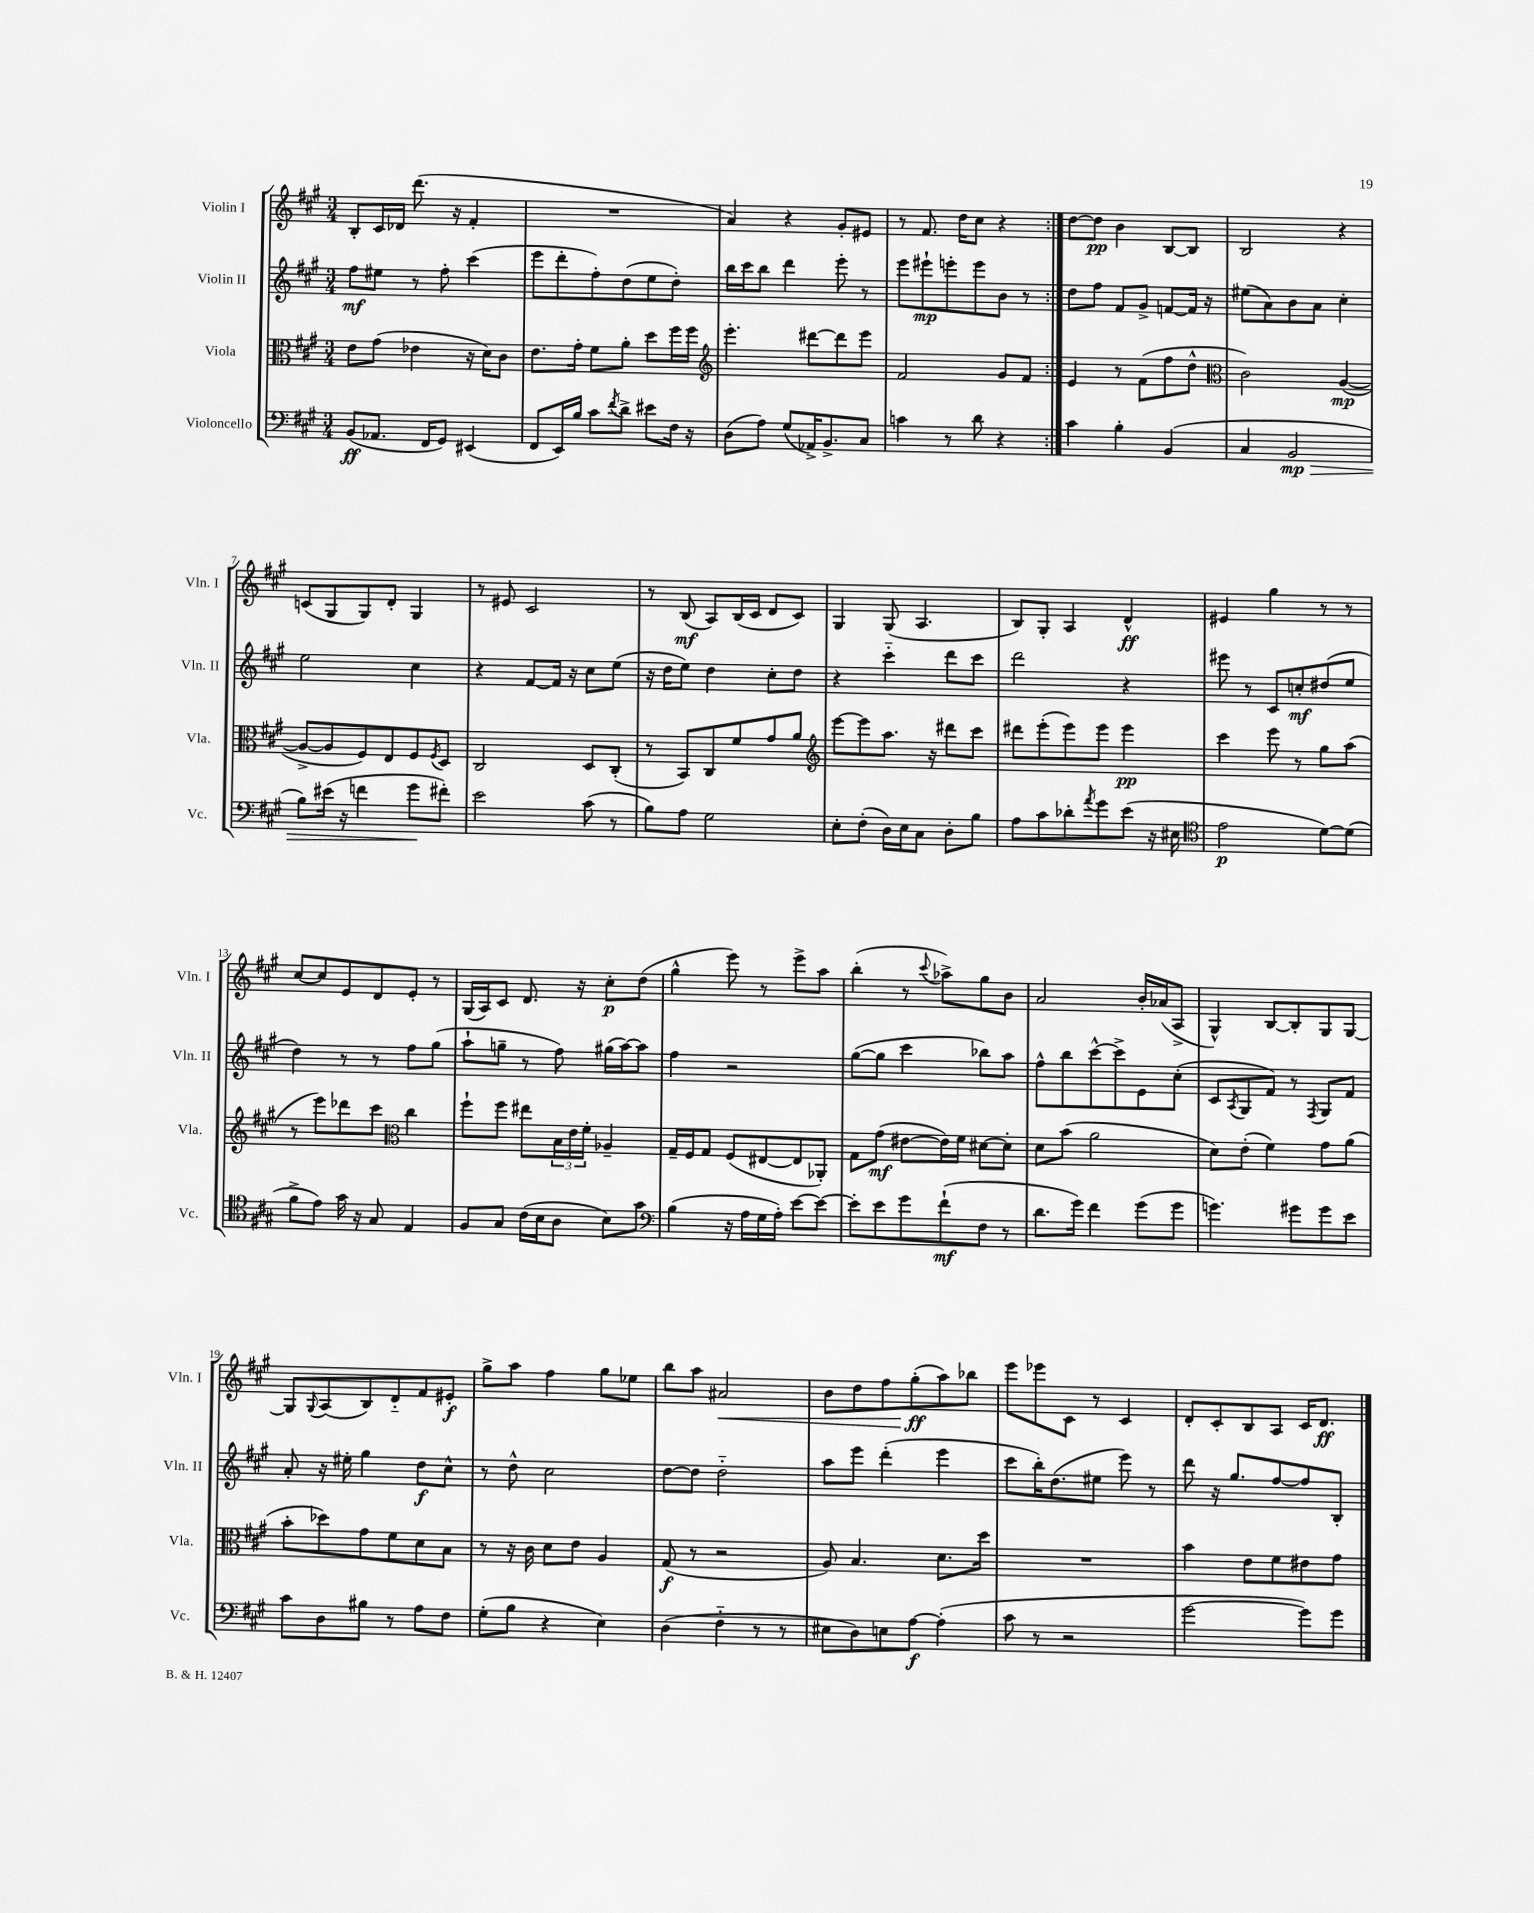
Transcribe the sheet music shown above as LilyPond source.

<<
\new StaffGroup <<
\new Staff = "s0" \with { instrumentName = "Violin I" shortInstrumentName = "Vln. I" } {
    \clef treble \key a \major \numericTimeSignature \time 3/4
    \repeat volta 2 { b8-. cis'16 des'16 d'''8.( r16 fis'4-. |
    R2. |
    a'4) r4 gis'8-. eis'8 |
    r8 fis'8. d''16 cis''8 r4 | }
    d''8~ d''8\pp b'4 b8~ b8 |
    b2 r4 |
    c'8( gis8 gis8) d'8-. gis4 |
    r8 eis'8 cis'2 |
    r8 b8\mf( a8) b16( cis'16 d'8 cis'8) |
    gis4 gis8( a4. |
    b8) gis8-. a4 d'4-^\ff |
    eis'4 gis''4 r8 r8 |
    cis''8~ cis''8 e'8 d'8 e'8-. r8 |
    gis16( a16) cis'8 d'8. r16 cis''8-.\p d''8( |
    gis''4-^ e'''8) r8 e'''8-> a''8 |
    b''4-.( r8 \appoggiatura { cis'''8 } aes''8->) gis''8 b'8 |
    a'2 b'16-. aes'16( a8-> |
    gis4-^) b8~ b8-. gis8 gis8~ |
    gis8 \appoggiatura { gis8 } a8( b8) d'8-_ fis'8 eis'8-.\f |
    gis''8-> a''8 fis''4 gis''8 ees''8 |
    b''8 a''8 ais'2\< |
    b'8 d''8 fis''8 gis''8-.\ff\!( a''8) bes''8 |
    e'''8 ees'''8 cis'8 r8 cis'4 |
    d'8-. cis'8-. b8 a8 cis'16 d'8.\ff \bar "|." |
}
\new Staff = "s1" \with { instrumentName = "Violin II" shortInstrumentName = "Vln. II" } {
    \clef treble \key a \major \numericTimeSignature \time 3/4
    \repeat volta 2 { fis''8\mf eis''8 r8 fis''8-. cis'''4( |
    e'''8 d'''8-. fis''8-.) d''8( e''8 d''8-.) |
    b''16 cis'''16 b''8 d'''4 e'''8-. r8 |
    e'''8 eis'''8-!\mp e'''8-. e'''8 b'8 r8 | }
    d''8 fis''8 fis'8 gis'8-> f'8~ f'16 r16 |
    eis''8( a'8) b'8 a'8 cis''4-. |
    e''2 cis''4 |
    r4 fis'8~ fis'16 r16 cis''8 e''8( |
    r16 d''16 e''8) d''4 cis''8-. d''8 |
    r4 cis'''4-_ d'''8 cis'''8 |
    d'''2 r4 |
    eis'''8 r8 cis'8 c''8-.\mf dis''8( e''8 |
    d''4) r8 r8 fis''8 gis''8( |
    a''8-! g''8-- r8 fis''8) gis''16( a''16~) a''8 |
    fis''4 r2 |
    gis''8~( gis''8 cis'''4 bes''8) a''8 |
    fis''8-^ b''8 cis'''8~-^ cis'''8-> e'8 cis''8-.( |
    cis'8 \acciaccatura { a8 } gis8 fis'8) r8 \acciaccatura { fis8 } gis8 fis'8 |
    a'8-. r16 eis''16-. gis''4 d''8\f cis''8-^ |
    r8 d''8-^ cis''2 |
    d''8~ d''8 d''2-_ |
    a''8 e'''8 d'''4-.( e'''4 |
    cis'''8 b''16-.) d''8.( eis''8 e'''8) r8 |
    d'''8 r16 gis''8. fis''8~ fis''8 b8-. \bar "|." |
}
\new Staff = "s2" \with { instrumentName = "Viola" shortInstrumentName = "Vla." } {
    \clef alto \key a \major \numericTimeSignature \time 3/4
    \repeat volta 2 { e'8 gis'8( ees'4 r16 d'16) cis'8 |
    e'8. gis'16-. fis'8 a'8-. d''8 fis''16 fis''16 |
    \clef treble e'''4.-. dis'''8~ dis'''8 e'''8 |
    fis'2 gis'8 fis'8 | }
    e'4 r8 fis'8( fis''8 d''8-^ |
    \clef alto cis'2) a4~\mp( |
    a8~-> a8 fis8) e8 fis8 \acciaccatura { fis8 } d8 |
    cis2 d8 cis8-.( |
    r8 b,8) cis8 fis'8 gis'8 a'8 |
    \clef treble e'''8~ e'''8 a''8. r16 dis'''8 cis'''8 |
    dis'''8 e'''8-.( e'''8) e'''8 e'''4\pp |
    cis'''4 e'''8 r8 gis''8 a''8( |
    r8 e'''8) des'''8 cis'''8 \clef alto cis''4 |
    fis''8-! fis''8 eis''8 \tuplet 3/2 { b16 e'16 fis'16-. } aes4-- |
    gis16-- fis16 gis8 fis8( eis8~ eis8 aes,8-.) |
    gis8 gis'8\mf( eis'8~ eis'16) fis'16 dis'8~ dis'8-. |
    d'8 b'8( a'2 |
    d'8) e'8-.( fis'4) gis'8 a'8( |
    b'8-. des''8) gis'8 fis'8 d'8 b8 |
    r8 r16 cis'16 d'8 e'8 a4 |
    gis8\f( r8 r2 |
    a8) b4. d'8. d''16 |
    R2. |
    b'4 e'8 fis'8 eis'8 gis'8 \bar "|." |
}
\new Staff = "s3" \with { instrumentName = "Violoncello" shortInstrumentName = "Vc." } {
    \clef bass \key a \major \numericTimeSignature \time 3/4
    \repeat volta 2 { b,8\ff( aes,8. fis,16 gis,8) eis,4( |
    fis,8 e,16) b16 cis'8 \acciaccatura { fis'8 } d'8-> eis'8 fis16 r16 |
    d8( a8) gis8( aes,16->) b,8.-> cis8 |
    c'4 r8 d'8 r4 | }
    cis'4 b4-. b,4( |
    cis4 b,2\mp\> |
    b8) eis'16( r16 f'4 gis'8\! fis'8-.) |
    e'2 cis'8( r8 |
    b8) a8 gis2 |
    e8-. fis8-.( d16) e16 cis8 d8-. b8 |
    a8 cis'8 des'8-. \acciaccatura { a'8 } gis'8 e'8( r16 eis16 |
    \clef tenor e'2\p d'8~) d'8( |
    fis'8-> e'8) gis'16 r16 gis8 e4 |
    fis8 gis8 cis'16( b16 a8 b8) gis'8 |
    \clef bass b4( r16 a16 gis16 a16-.) e'8~ e'8~ |
    e'8-. e'8 gis'8 fis'8-!\mf( fis8 r8 |
    d'8. gis'16) fis'4 gis'8( gis'8 |
    g'4.) gis'8 gis'8 e'8 |
    cis'8 d8 bis8 r8 a8 fis8 |
    gis8-.( b8 r4 e4) |
    d4( fis4-_ r8 r8 |
    eis8 d8) e8 a8~\f a4-.( |
    cis'8 r8 r2 |
    gis'2~ gis'8) gis'8 \bar "|." |
}
>>
>>
